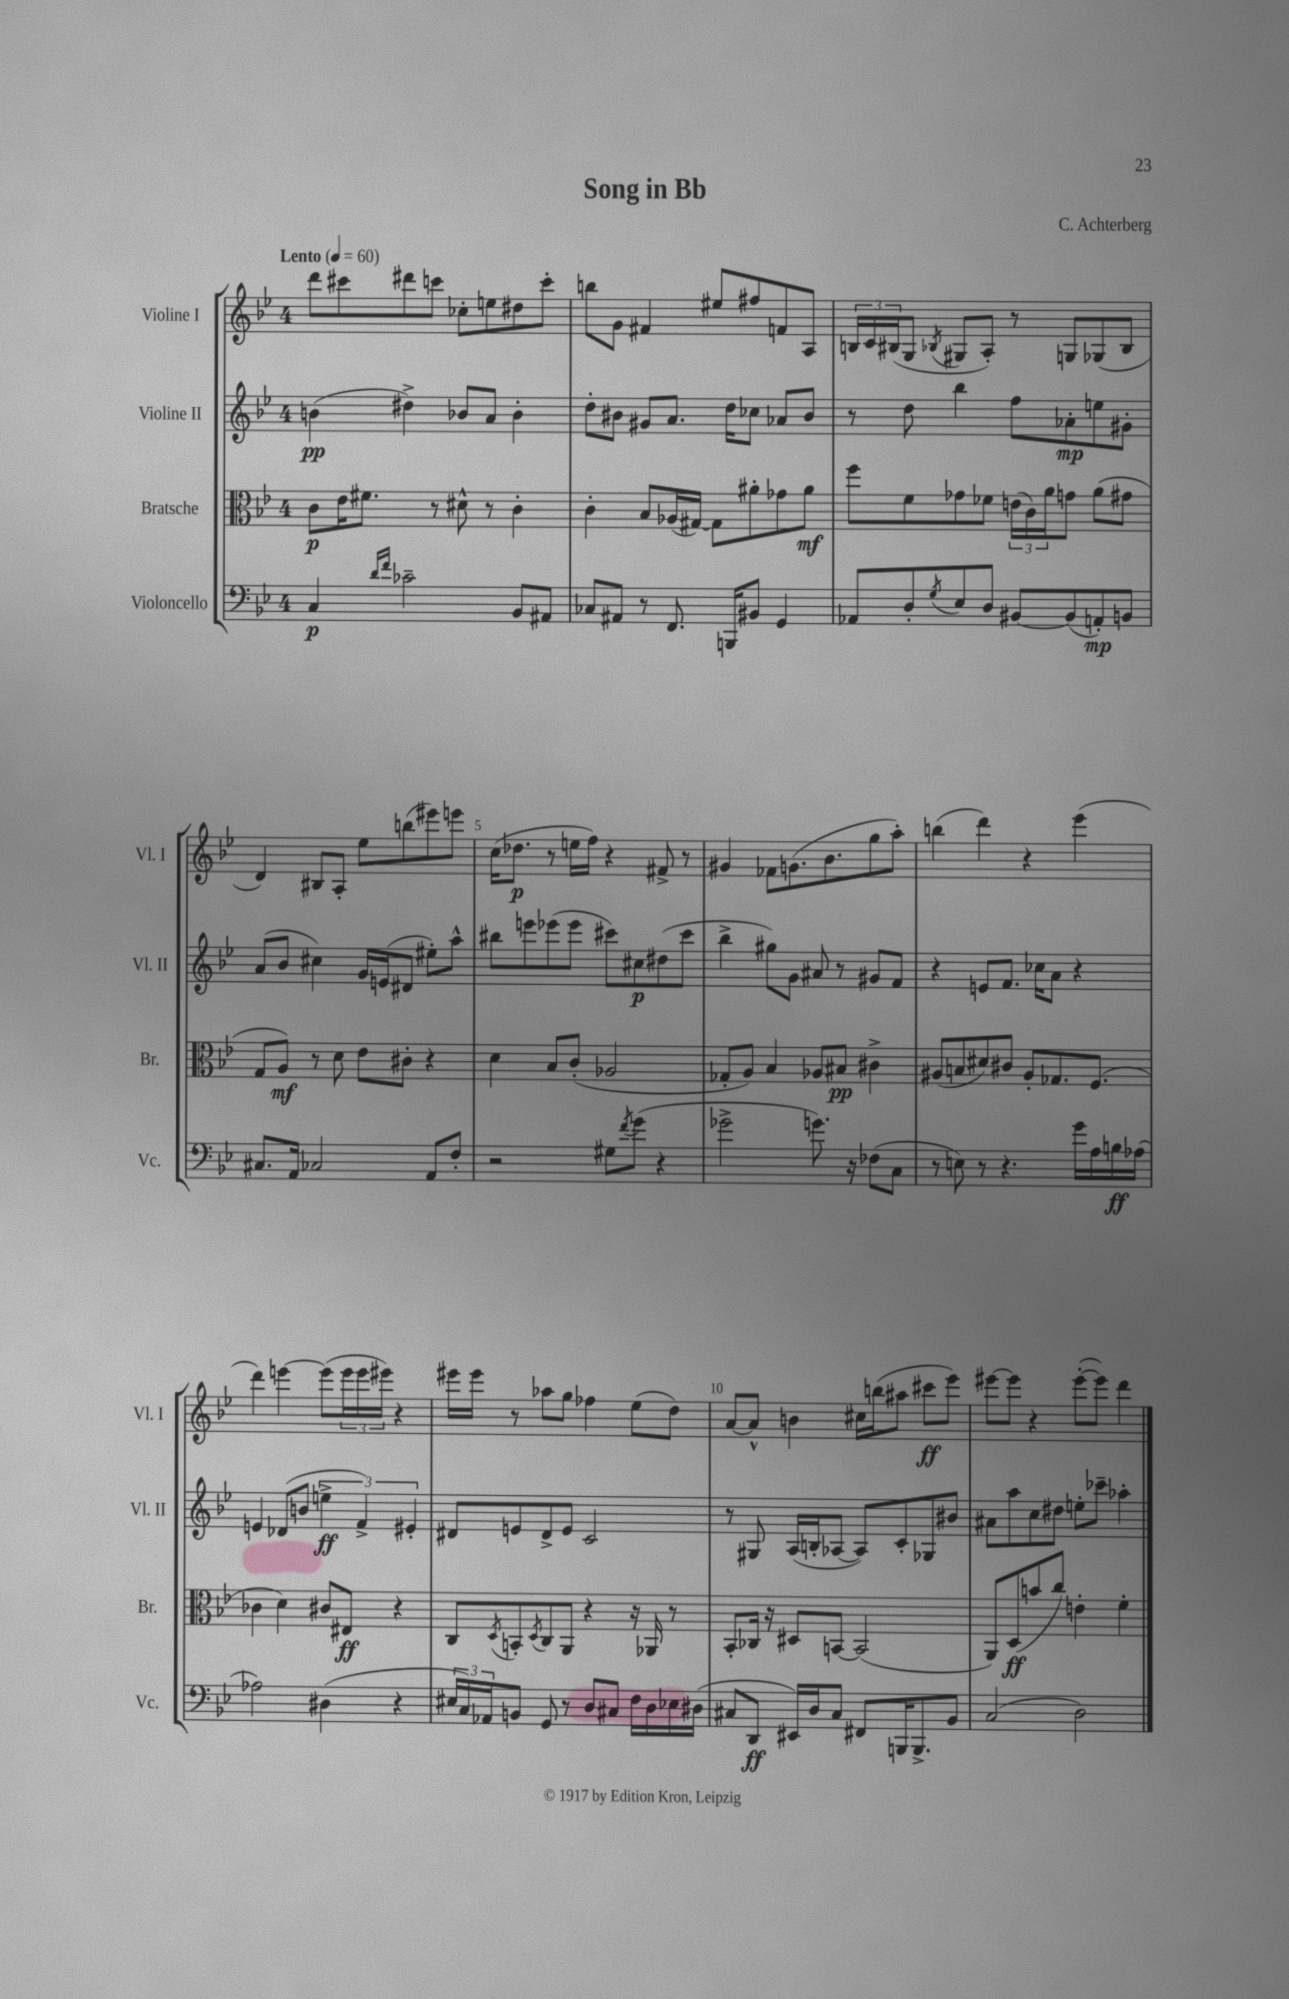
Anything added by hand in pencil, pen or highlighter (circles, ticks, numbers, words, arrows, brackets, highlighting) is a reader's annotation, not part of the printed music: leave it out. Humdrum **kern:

**kern	**dynam	**kern	**dynam	**kern	**dynam	**kern	**dynam
*part4	*part4	*part3	*part3	*part2	*part2	*part1	*part1
*staff4	*staff4	*staff3	*staff3	*staff2	*staff2	*staff1	*staff1
*I"Violoncello	*	*I"Bratsche	*	*I"Violine II	*	*I"Violine I	*
*I'Vc.	*	*I'Br.	*	*I'Vl. II	*	*I'Vl. I	*
*clefF4	*	*clefC3	*	*clefG2	*	*clefG2	*
*k[b-e-]	*	*k[b-e-]	*	*k[b-e-]	*	*k[b-e-]	*
*M4/4	*	*M4/4	*	*M4/4	*	*M4/4	*
*MM60	*	*MM60	*	*MM60	*	*MM60	*
=1	=1	=1	=1	=1	=1	=1	=1
!	!	!	!	!	!	!LO:TX:a:B:t=Lento	!
4C/	p	8c\L	p	(4bn\	pp	8ddd\L	.
.	.	16e-\K	.	.	.	8ccc#X\	.
.	.	8.f#X\J	.	.	.	.	.
16qqd/LL	.	.	.	.	.	.	.
16qqf/JJ	.	.	.	.	.	.	.
2c-X~\	.	.	.	4dd#X^\)	.	8ddd#X\	.
.	.	8r	.	.	.	8cccn\J	.
.	.	8d#X^^\	.	8b-X/L	.	8cc-X'\L	.
.	.	8r	.	8a/J	.	8een\	.
8BB-/L	.	4c'\	.	4b-'\	.	8dd#X\	.
8AA#X/J	.	.	.	.	.	8ccc'\J	.
=2	=2	=2	=2	=2	=2	=2	=2
8C-X/L	.	4c'\	.	8dd'\L	.	8bbn\L	.
8AA#X/J	.	.	.	8b#X\J	.	8g\J	.
8r	.	8B-/L	.	8g#X/L	.	4f#X/	.
8.FF/	.	(16A-X/L	.	8.a/J	.	.	.
.	.	[16G#X/JJ)	.	.	.	.	.
.	.	8G#\L]	.	.	.	8ee#X/L	.
16BBBn/KL	.	.	.	16dd\KL	.	.	.
8BB#X/J	.	8a#X'\	.	8cc-X\J	.	8ff#X/	.
4GG/	.	8g-X\	.	8a-X/L	.	8fn/	.
.	.	8a#\J	mf	8b#/J	.	8A/J	.
=3	=3	=3	=3	=3	=3	=3	=3
8AA-X/L	.	8ff\L	.	8r	.	24Bn/LL	.
.	.	.	.	.	.	24c/	.
.	.	.	.	.	.	(24B#X/J	.
8D'/	.	8f\	.	8dd\	.	8G/J	.
8qG/	.	.	.	.	.	8qB-X/	.
8E-/	.	8g-X\	.	4bb-\	.	8G#X/L	.
8D/J	.	8f-X\J	.	.	.	8A'/J)	.
[8BB#X/L	.	(24en\LL	.	8ff\L	.	8r	.
.	.	24c\)	.	.	.	.	.
.	.	24a\J	.	.	.	.	.
(8BB#/]	.	8gn\J	.	8a-X'\	mp	8Gn/L	.
8AAn'/)	mp	(8a\L	.	8een\	.	(8G-X/	.
8BBn/J	.	8g#X\J	.	8g#X'\J	.	8B-/J	.
!!LO:LB:g=z
=4	=4	=4	=4	=4	=4	=4	=4
8.C#X/L	.	8G/L	.	(8a/L	.	4d/)	.
.	.	8A/J)	mf	8b-/J	.	.	.
16AA/Jk	.	.	.	.	.	.	.
2C-X/	.	8r	.	4cc#X\)	.	8B#X/L	.
.	.	8d\	.	.	.	8A'/J	.
.	.	8e-\L	.	16g/LL	.	8ee-\L	.
.	.	.	.	(16en/J	.	.	.
.	.	8c#X'\J	.	8d#X/J	.	(8bbn\	.
8AA/L	.	4r	.	8ee#X'\L)	.	8eee#X\)	.
8F'/J	.	.	.	8aa^^\J	.	8eeen\J	.
=5	=5	=5	=5	=5	=5	=5	=5
2r	.	4d\	.	8bb#X\L	.	(16cc\KL	.
.	.	.	.	.	.	8.dd-X\J	p
.	.	.	.	8eeen\	.	.	.
.	.	8B-/L	.	(8eee-X\	.	8r	.
.	.	(8c'/J	.	8eee-\J	.	16een\LL	.
.	.	.	.	.	.	16ff\JJ)	.
8G#X\L	.	2A-X/	.	8ccc#X\L)	.	4r	.
8qf/	.	.	.	.	.	.	.
(8g\J	.	.	.	8cc#X\	p	.	.
4r	.	.	.	(8dd#X\	.	8f#X^/	.
.	.	.	.	8ccc#\J	.	8r	.
=6	=6	=6	=6	=6	=6	=6	=6
2g-X^\	.	8G-X'/L	.	4bb-^\	.	4g#X/	.
.	.	8A/J)	.	.	.	.	.
.	.	4B-/	.	8gg#X\L)	.	8f-X\L	.
.	.	.	.	8g\J	.	(8.gn\	.
8.gn\)	.	8A-X/L	.	8a#X/	.	.	.
.	.	.	.	.	.	8.b-\	.
.	.	8B#X/J	pp	8r	.	.	.
16r	.	.	.	.	.	.	.
(8F-X\L	.	4c#X^\	.	8g#X/L	.	8gg\	.
8C\J	.	.	.	8f/J	.	8aa'\J)	.
=7	=7	=7	=7	=7	=7	=7	=7
8r	.	(8A#X/L	.	4r	.	(4bbn\	.
8En\)	.	8Bn/	.	.	.	.	.
8r	.	8d#X/)	.	8en/L	.	4ddd\)	.
4.r	.	8c#X/J	.	8.f/J	.	.	.
.	.	8A#'/L	.	.	.	4r	.
.	.	.	.	16cc-X\KL	.	.	.
.	.	8.G-X/	.	8a\J	.	.	.
16g\LL	.	.	.	4r	.	(4eee-\	.
16A\	.	(8.F/J	.	.	.	.	.
16Bn\	ff	.	.	.	.	.	.
(16A-X\JJ	.	.	.	.	.	.	.
!!LO:LB:g=z
=8	=8	=8	=8	=8	=8	=8	=8
2A-X\)	.	4c-X\	.	4en/	.	4ddd\)	.
.	.	4d\)	.	(8d-X/L	.	[4eeen\	.
.	.	.	.	8bn/J	.	.	.
(4D#X\	.	8c#X/L	.	6een^\	ff	(8eee\L]	.
.	.	8E#X/J	ff	.	.	24eee\L	.
.	.	.	.	6f^/)	.	24eee\	.
.	.	.	.	.	.	24eee#X\JJ)	.
4r	.	4r	.	.	.	4r	.
.	.	.	.	6e#X'/	.	.	.
=9	=9	=9	=9	=9	=9	=9	=9
24E#X/LL	.	8C/L	.	8d#X/L	.	16eee#X\LL	.
24C/)	.	.	.	.	.	.	.
.	.	.	.	.	.	16eee#\JJ	.
24AA-X/J	.	.	.	.	.	.	.
.	.	8qD/	.	.	.	.	.
8BBn/J	.	8BBn'/	.	8en/	.	8r	.
.	.	8qD/	.	.	.	.	.
8GG/	.	8C/	.	8d#^/	.	8aa-X\L	.
8r	.	8AA/J	.	8e/J	.	8gg\J	.
8D/L	.	4r	.	2c/	.	4ff-X\	.
8C#X/J	.	.	.	.	.	.	.
16F\LL	.	16r	.	.	.	(8ee-\L	.
16D\	.	16AA-X/	.	.	.	.	.
16E-X\	.	8r	.	.	.	8dd\J)	.
(16D#X\JJ	.	.	.	.	.	.	.
=10	=10	=10	=10	=10	=10	=10	=10
8C#X/L	.	8BB-'/L	.	8r	.	[8a/L	.
8DD/J	ff	16C-X/Jk	.	8G#X/	.	8a^^/J]	.
.	.	16r	.	.	.	.	.
16EE#X/LL)	.	8D#X/L	.	(16A/LL	.	4bn\	.
16D/J	.	.	.	16Bn'/J	.	.	.
8C#/J	.	[8BBn/J	.	[8A-X/J	.	.	.
8FF#X/L	.	(2BB/]	.	8A-/L])	.	16cc#X\LL	.
.	.	.	.	.	.	(16bbn\J	.
16BBBn/K	.	.	.	8c'/	.	8aa#X\J	.
8.BBB^/	.	.	.	.	.	.	.
.	.	.	.	8G-X/	.	8ccc#X\L	ff
8BB-/J	.	.	.	8b#X/J	.	8eee-\J)	.
=11	=11	=11	=11	=11	=11	=11	=11
(2C/	.	8AA/L)	.	8a#X\L	.	[8eee#X\L	.
.	.	(8D/	ff	8aa\	.	8eee#\J]	.
.	.	8bn/	.	8cc\	.	4r	.
.	.	8cc/J)	.	8dd#X\J	.	.	.
2D\)	.	4en'\	.	8een'\L	.	([8eee#'\L	.
.	.	.	.	8ccc-X~\J	.	8eee#\J])	.
.	.	4f'\	.	4aa-X'\	.	4ddd\	.
==	==	==	==	==	==	==	==
*-	*-	*-	*-	*-	*-	*-	*-
